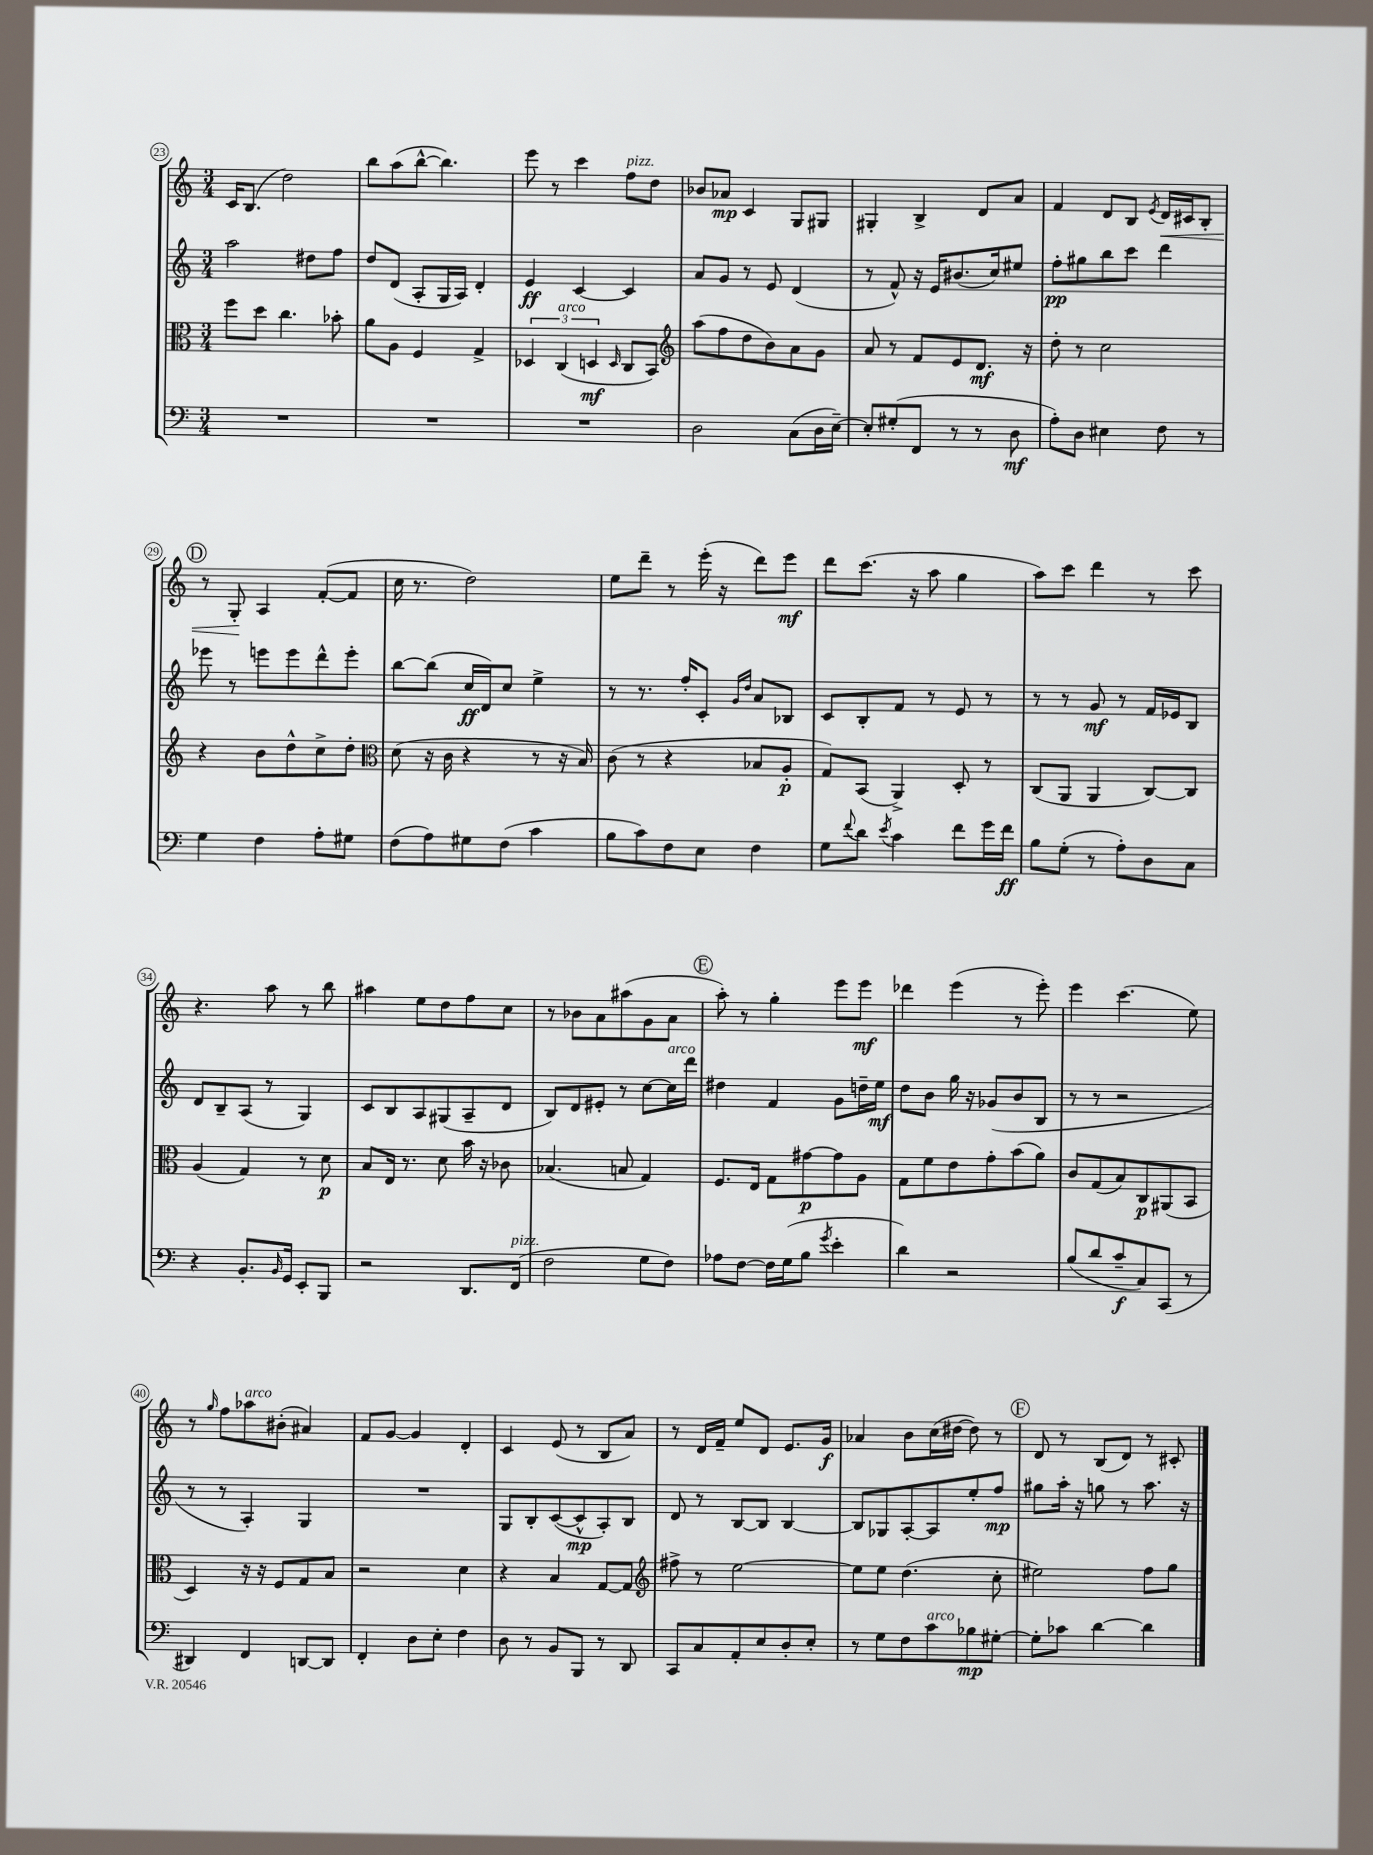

**kern	**dynam	**kern	**dynam	**kern	**dynam	**kern	**dynam
*part4	*part4	*part3	*part3	*part2	*part2	*part1	*part1
*staff4	*staff4	*staff3	*staff3	*staff2	*staff2	*staff1	*staff1
*clefF4	*	*clefC3	*	*clefG2	*	*clefG2	*
*k[]	*	*k[]	*	*k[]	*	*k[]	*
*M3/4	*	*M3/4	*	*M3/4	*	*M3/4	*
=23	=23	=23	=23	=23	=23	=23	=23
2.r	.	8ff\L	.	2aa\	.	16c/KL	.
.	.	.	.	.	.	(8.B/J	.
.	.	8dd\J	.	.	.	.	.
.	.	4.cc\	.	.	.	2dd\)	.
.	.	.	.	8dd#X\L	.	.	.
.	.	8b-X'\	.	8ff\J	.	.	.
=24	=24	=24	=24	=24	=24	=24	=24
2.r	.	8a\L	.	8dd/L	.	8bb\L	.
.	.	8A\J	.	(8d/J	.	(8aa\	.
.	.	4F/	.	8A'/L	.	[8bb^^\J	.
.	.	.	.	16G/L	.	4.bb\])	.
.	.	.	.	16A/JJ)	.	.	.
.	.	4G^/	.	4d'/	.	.	.
=25	=25	=25	=25	=25	=25	=25	=25
2.r	.	6D-X/	.	4e/	ff	8eee\	.
.	.	.	.	.	.	8r	.
!	!	!LO:TX:a:i:t=arco	!	!	!	!	!
.	.	(6C/	.	.	.	.	.
.	.	.	.	[4c/	.	4ccc\	.
.	.	6Dn/	mf	.	.	.	.
.	.	16qqD/	.	.	.	.	.
!	!	!	!	!	!	!LO:TX:a:i:t=pizz.	!
.	.	8C/L	.	4c/]	.	8ff\L	.
.	.	8BB/J)	.	.	.	8dd\J	.
=26	=26	=26	=26	=26	=26	=26	=26
*	*	*clefG2	*	*	*	*	*
2D\	.	(8aa\L	.	8a/L	.	8b-X/L	.
.	.	8ff\	.	8g/J	.	8a-X/J	mp
.	.	8dd\	.	8r	.	4c/	.
.	.	8b\)	.	8e/	.	.	.
(8C\L	.	8a\	.	(4d/	.	8G/L	.
16D\L	.	8g\J	.	.	.	8G#X/J	.
[16E~\JJ)	.	.	.	.	.	.	.
=27	=27	=27	=27	=27	=27	=27	=27
8E'/L]	.	8a/	.	8r	.	4G#X'/	.
(8G#X'/	.	8r	.	8f^^/)	.	.	.
8FF/J	.	8f/L	.	16r	.	4B^/	.
.	.	.	.	16e/KL	.	.	.
8r	.	8e/	.	(8.b#X/	.	.	.
8r	.	8.d/J	mf	.	.	8d/L	.
.	.	.	.	16cc/k)	.	.	.
8D\	mf	.	.	8ee#X/J	.	8a/J	.
.	.	16r	.	.	.	.	.
=28	=28	=28	=28	=28	=28	=28	=28
8A'\L)	.	8dd'\	.	8ff'\L	pp	4f/	.
8D\J	.	8r	.	8gg#X\	.	.	.
4E#X\	.	2cc\	.	8bb\	.	8d/L	.
.	.	.	.	8ccc\J	.	8B/J	.
.	.	.	.	.	.	8qe/	.
!	!	!	!	!	!	!	!LO:HP:b
8F\	.	.	.	4ddd\	.	16d/LL	<
.	.	.	.	.	.	16c#X/J	.
8r	.	.	.	.	.	8B'/J	.
!!LO:LB:g=z
!!LO:REH:place=s1:t=D
=29	=29	=29	=29	=29	=29	=29	=29
4G\	.	4r	.	8eee-X\	.	8r	.
.	.	.	.	8r	.	8G'/	.
4F\	.	8b\L	.	8eeen\L	.	4A/	[
.	.	8dd^^\	.	8eee\	.	.	.
8A'\L	.	8cc^\	.	8ddd^^\	.	([8f'/L	.
8G#X\J	.	8dd'\J	.	8eee'\J	.	8f/J]	.
=30	=30	=30	=30	=30	=30	=30	=30
*	*	*clefC3	*	*	*	*	*
(8F\L	.	(8d\	.	[8bb\L	.	16cc\	.
.	.	.	.	.	.	8.r	.
8A\)	.	16r	.	(8bb\J]	.	.	.
.	.	16c\	.	.	.	.	.
8G#X\	.	4r	.	16cc/LL	ff	2dd\)	.
.	.	.	.	16d/J)	.	.	.
(8F\J	.	.	.	8cc/J	.	.	.
4c\	.	8r	.	4ee^\	.	.	.
.	.	16r	.	.	.	.	.
.	.	16B/)	.	.	.	.	.
=31	=31	=31	=31	=31	=31	=31	=31
8B\L	.	(8c\	.	8r	.	8ee\L	.
8c\)	.	8r	.	8.r	.	8ddd~\J	.
8F\	.	4r	.	.	.	8r	.
.	.	.	.	16ff'/KL	.	.	.
8E\J	.	.	.	8c'/J	.	(16eee'\	.
.	.	.	.	.	.	16r	.
.	.	.	.	16qqg/LL	.	.	.
.	.	.	.	16qqdd/JJ	.	.	.
4F\	.	8B-X/L	.	8a/L	.	8ddd\L)	.
.	.	8A'/J	p	8B-X/J	.	8eee\J	mf
=32	=32	=32	=32	=32	=32	=32	=32
8G\L	.	8G/L)	.	8c/L	.	8ddd\L	.
8qqf/	.	.	.	.	.	.	.
8d\J	.	(8BB/J	.	8B'/	.	(8.ccc\J	.
8qe/	.	.	.	.	.	.	.
4c\	.	4AA^/)	.	8f/J	.	.	.
.	.	.	.	.	.	16r	.
.	.	.	.	8r	.	8aa\	.
8f\L	.	8D'/	.	8e/	.	4gg\	.
16g\L	.	8r	.	8r	.	.	.
16f\JJ	ff	.	.	.	.	.	.
=33	=33	=33	=33	=33	=33	=33	=33
8B\L	.	(8C/L	.	8r	.	8aa\L)	.
(8G'\J	.	8AA/J	.	8r	.	8ccc\J	.
8r	.	4AA/	.	8g/	mf	4ddd\	.
8A'\L)	.	.	.	8r	.	.	.
8D\	.	[8C/L)	.	16f/LL	.	8r	.
.	.	.	.	16e-X/J	.	.	.
8C\J	.	8C/J]	.	8B/J	.	8ccc\	.
!!LO:LB:g=z
=34	=34	=34	=34	=34	=34	=34	=34
4r	.	(4A/	.	8d/L	.	4.r	.
.	.	.	.	8B~/	.	.	.
8.BB'/L	.	4G/)	.	(8A/J	.	.	.
.	.	.	.	8r	.	8aa\	.
16qqBB/	.	.	.	.	.	.	.
16GG/Jk	.	.	.	.	.	.	.
8EE'/L	.	8r	.	4G/)	.	8r	.
8BBB/J	.	8d\	p	.	.	8bb\	.
=35	=35	=35	=35	=35	=35	=35	=35
2r	.	8B/L	.	8c/L	.	4aa#X\	.
.	.	16E/Jk	.	8B/	.	.	.
.	.	8.r	.	.	.	.	.
.	.	.	.	8A/	.	8ee\L	.
.	.	8d\	.	(8G#X/	.	8dd\	.
8.DD/L	.	16b\	.	8A~/	.	8ff\	.
.	.	16r	.	.	.	.	.
.	.	8c-X\	.	8d/J	.	8cc\J	.
!LO:TX:a:i:t=pizz.	!	!	!	!	!	!	!
(16FF/Jk	.	.	.	.	.	.	.
=36	=36	=36	=36	=36	=36	=36	=36
2F\	.	(4.B-X/	.	8B/L)	.	8r	.
.	.	.	.	8d/	.	8b-X\L	.
.	.	.	.	8e#X'/J	.	8a\	.
.	.	8Bn/	.	8r	.	(8aa#X\	.
8G\L	.	4G/)	.	[8cc\L	.	8g\	.
!	!	!	!	!LO:TX:a:i:t=arco	!	!	!
8F\J)	.	.	.	16cc\L]	.	8a\J	.
.	.	.	.	16ddd\JJ	.	.	.
!!LO:REH:place=s1:t=E
=37	=37	=37	=37	=37	=37	=37	=37
8A-X\L	.	8.F/L	.	4dd#X\	.	8aa'\)	.
[8F\J	.	.	.	.	.	8r	.
.	.	16E/Jk	.	.	.	.	.
16F\LL]	.	8G\L	.	4f/	.	4gg'\	.
(16G\J	.	.	.	.	.	.	.
8B\J	.	[8g#X\	p	.	.	.	.
8qg/	.	.	.	.	.	.	.
4e'\	.	8g#\]	.	8g\L	.	8eee\L	.
.	.	8A\J	.	16ddn~\L	.	8eee\J	mf
.	.	.	.	16ee\JJ	mf	.	.
=38	=38	=38	=38	=38	=38	=38	=38
4d\)	.	8G\L	.	8dd\L	.	4ddd-X\	.
.	.	8f\	.	8b\J	.	.	.
2r	.	8e\	.	16gg\	.	(4eee\	.
.	.	.	.	16r	.	.	.
.	.	8g'\	.	(8g-X/L	.	.	.
.	.	(8b\	.	8b/	.	8r	.
.	.	8a\J)	.	8B/J	.	8eee'\)	.
=39	=39	=39	=39	=39	=39	=39	=39
(8B/L	.	8c/L	.	8r	.	4eee\	.
8d/	.	(8G/	.	8r	.	.	.
8c~/	f	8B/)	.	2r	.	(4.ccc\	.
8C/)	.	8C/	p	.	.	.	.
(8CC/J	.	(8AA#X/	.	.	.	.	.
8r	.	8BB/J	.	.	.	8ee\)	.
!!LO:LB:g=z
=40	=40	=40	=40	=40	=40	=40	=40
4DD#X/)	.	4D/)	.	8r	.	8r	.
.	.	.	.	.	.	16qqgg/	.
.	.	.	.	8r	.	8ff\L	.
!	!	!	!	!	!	!LO:TX:a:i:t=arco	!
4FF/	.	16r	.	4A'/)	.	8aa-X\	.
.	.	16r	.	.	.	.	.
.	.	8F/L	.	.	.	(8b#X'\J	.
[8DDn/L	.	8G/	.	4G/	.	4a#X/)	.
8DD/J]	.	8B/J	.	.	.	.	.
=41	=41	=41	=41	=41	=41	=41	=41
4FF'/	.	2r	.	2.r	.	8f/L	.
.	.	.	.	.	.	[8g/J	.
8D\L	.	.	.	.	.	4g/]	.
8E'\J	.	.	.	.	.	.	.
4F\	.	4d\	.	.	.	4d'/	.
=42	=42	=42	=42	=42	=42	=42	=42
8D\	.	4r	.	8G/L	.	4c/	.
8r	.	.	.	8B'/	.	.	.
8BB/L	.	4B/	.	([8c/	.	(8e/	.
8BBB/J	.	.	.	8c^^/]	mp	8r	.
8r	.	[8G/L	.	8A'/)	.	8B/L	.
8DD/	.	8G/J]	.	8B/J	.	8a/J)	.
=43	=43	=43	=43	=43	=43	=43	=43
*	*	*clefG2	*	*	*	*	*
8CC/L	.	8ff#X^\	.	8d/	.	8r	.
8C/	.	8r	.	8r	.	16d/LL	.
.	.	.	.	.	.	16f~/JJ	.
8AA'/	.	[2ee\	.	[8B/L	.	8ee/L	.
8E/	.	.	.	8B/J]	.	8d/J	.
8D'/	.	.	.	[4B/	.	8.e/L	.
8E'/J	.	.	.	.	.	.	.
.	.	.	.	.	.	16g/Jk	f
=44	=44	=44	=44	=44	=44	=44	=44
8r	.	8ee\L]	.	8B/L]	.	4a-X/	.
8G\L	.	8ee\J	.	8G-X/	.	.	.
8F\	.	(4.dd\	.	[8A'/	.	8b\L	.
!LO:TX:a:i:t=arco	!	!	!	!	!	!	!
8c\	.	.	.	8A/]	.	(16cc\L	.
.	.	.	.	.	.	[16dd#X\JJ	.
8B-X\	mp	.	.	8ee'/	.	8dd#\])	.
[8G#X'\J	.	8cc'\	.	8ff/J	mp	8r	.
!!LO:REH:place=s1:t=F
=45	=45	=45	=45	=45	=45	=45	=45
8G#'\L]	.	2ee#X\)	.	8gg#X\L	.	8d/	.
8c-X\J	.	.	.	16aa'\Jk	.	8r	.
.	.	.	.	16r	.	.	.
[4d\	.	.	.	8ggn\	.	(8B/L	.
.	.	.	.	8r	.	8d/J)	.
4d\]	.	8ff\L	.	8.aa\	.	8r	.
.	.	8gg\J	.	.	.	8c#X'/	.
.	.	.	.	16r	.	.	.
==	==	==	==	==	==	==	==
*-	*-	*-	*-	*-	*-	*-	*-
